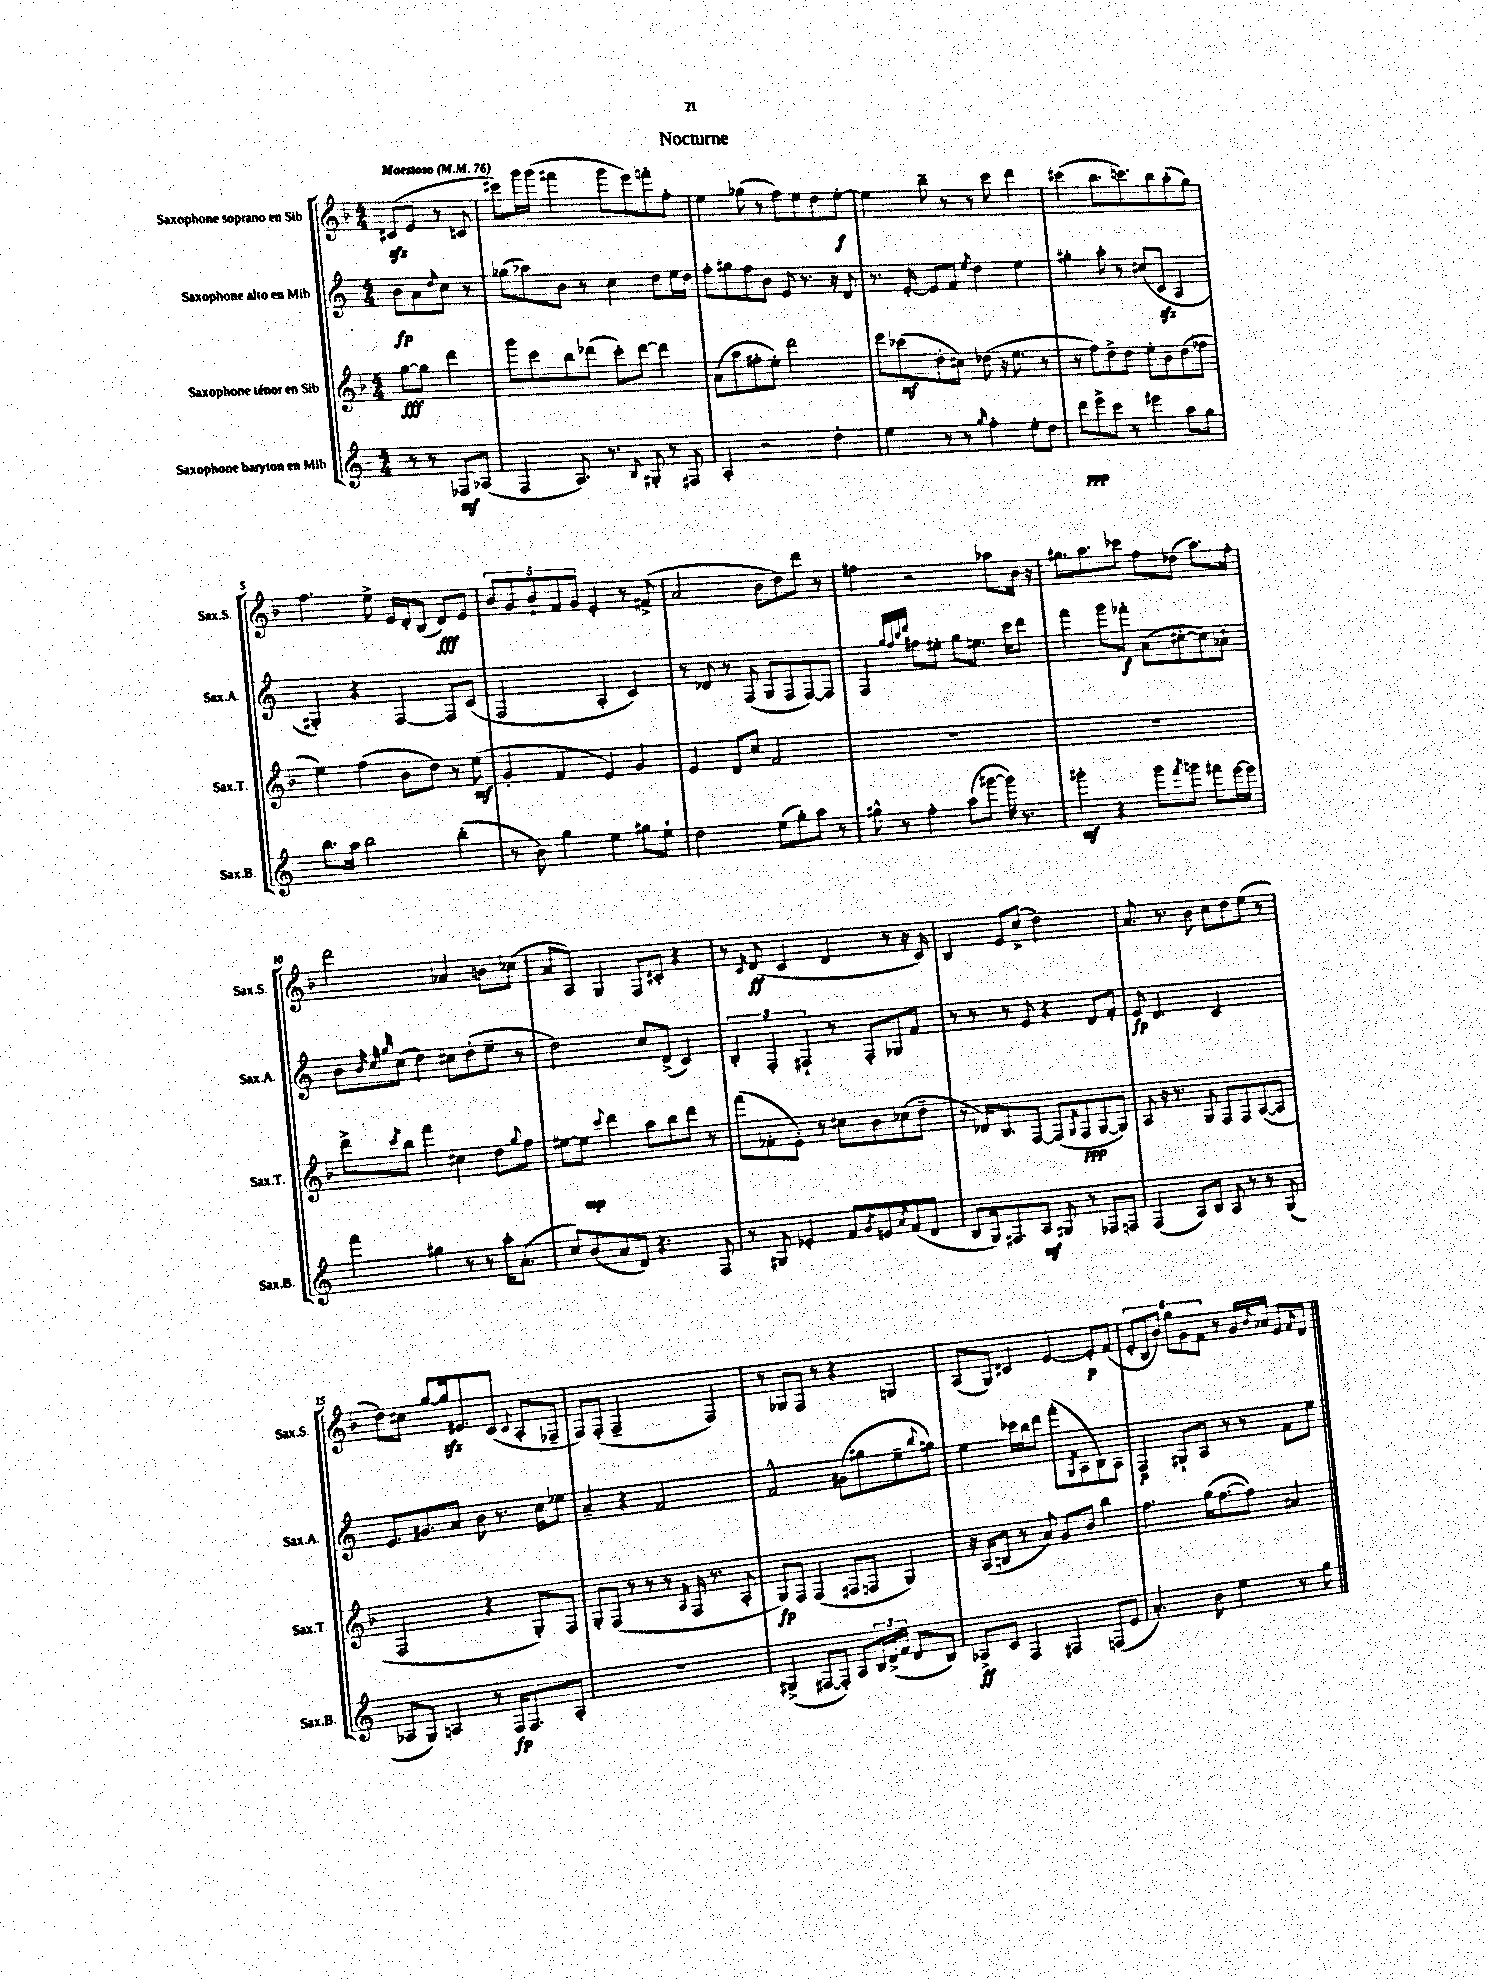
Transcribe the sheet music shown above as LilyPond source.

\header { title = "Nocturne" }
<<
\new StaffGroup <<
\new Staff = "s0" \with { instrumentName = "Saxophone soprano en Sib" shortInstrumentName = "Sax.S." } {
    \clef treble \key f \major \numericTimeSignature \time 4/4 \partial 2 \tempo "Maestoso" 4 = 76
    cis'8\sfz( e'8 r8 c'8 |
    cis'''8) g'''16 g'''16( fis'''4 g'''8 e'''8) f'''8-. f''8-. |
    e''4 ges''8( r8 f''8) e''8 d''8 e''8~-.\f |
    e''4 bes''8-- r8 r8 c'''8 d'''4 |
    cis'''4( bes''8. c'''8.) bes''8 a''8-.( g''8) |
    f''4. e''8-> e'16 d'16-. bes8( d'8\fff) e'8 |
    \tuplet 5/4 { bes'8 g'8 bes'8-! f'8 g'8 } e'4-. r8 fis'8->( |
    a'2 bes'8 d''8) d'''8 r8 |
    fis''4 r2 aes''8 bes'16 r16 |
    gis''8. a''8. ces'''8 f''8 des''8( a''8.) f''16-. |
    d'''2 aes'4 b'8 ces''8( |
    a'8 a8) g4 f8 cis'8-. r4 |
    r8 \grace { c'16 } d'8\ff( c'4 d'4 r8 r16 c'16) |
    bes4 e'8 c''8->( d''2) |
    a'8. r8. bes'8 c''8 d''8 e''8( r8 |
    d''8) cis''8 g''8~ g''16\sfz eis'8. c'8( \appoggiatura { c'8 } a8-. fes8-- |
    f8) f8-.( f2-- f4) |
    r8 ges8 f8 r8 r4 g4 |
    a8( g8) cis'4 e'4~ e'8-.\p f'8( |
    \tuplet 6/4 { e'8-. bes8 bes'8) g''8 g'8 f'8 } r8 g'16 \grace { bes'16 } aes'16 e'8 \grace { f'16 } d'8 \bar "|." |
}
\new Staff = "s1" \with { instrumentName = "Saxophone alto en Mib" shortInstrumentName = "Sax.A." } {
    \clef treble \key c \major \numericTimeSignature \time 4/4 \partial 2
    b'8\fp a'8 \grace { d''16 } c''8 r8 |
    ges''8( aes''8) b'8 r8 c''4 d''8 e''16 d''16 |
    f''8-. gis''8 f''8 b'8 e'8 r8. r16 d'8 |
    r8. e'16~-. e'8 f'8 \acciaccatura { e''8 } d''4 e''4 |
    gis''4-. a''8-. r8 cis''8( c'8\sfz a4 |
    gis4-.) r4 f4~ f8 c'8( |
    f2 a4-. c'4) |
    r8 des'8 r8 f8( g8 f8 f8~) f8 |
    f4 \grace { g''32 f''32 b''32 d'''32 } fis''8 eis''8-. g''8 e''8. c'''16 d'''8 |
    f'''4 g'''8 fes'''8-.\f a'8( cis''8~-. cis''8) aes'8-! |
    b'8 \grace { b'32 c''32 g''32 } c''8( d''4) cis''8 d''8-.( e''8-- r8 |
    d''2) c''8 d'8->( c'4) |
    \tuplet 3/2 { b4-. f4-. fis4-! } r8 fis8-. ges8 f'8 |
    r8 r8 r8 e'8 r4 d'8 f'8-. |
    e'8\fp d'4. c'2 |
    e'8. gis'8. a'8 b'8 r8. c''16 ees''8 |
    a'4-- r4 f'2 |
    f'2-^ gis'8( gis''8 e''8-- \appoggiatura { b''8 } g''8) |
    e''4 ces'''16 b''16 d'''8 f'''8-.( \acciaccatura { g8 } a8 b8) a8 |
    f4\p gis8-! a8 r8 r8 f'8 e''8 \bar "|." |
}
\new Staff = "s2" \with { instrumentName = "Saxophone ténor en Sib" shortInstrumentName = "Sax.T." } {
    \clef treble \key f \major \numericTimeSignature \time 4/4 \partial 2
    g''8~\fff g''8 d'''4 |
    g'''8 c'''8 bes''8 des'''8( c'''8-.) des'''8~ des'''4 |
    a'8( a''8 fis''8-. e''8-.) d'''2 |
    e'''8 ces'''8\mf( d''8-. cis''8) des''8( r16 e''8. r8 |
    r8 f''8) d''8-> d''8 e''8-. bes'8 d''8( fes''8 |
    e''4) f''4( bes'8 d''8) r8 e''8\mf( |
    g'4-. f'4 e'4) g'4 |
    e'4 d'8 c''8 f'2 |
    R1 |
    R1 |
    d'''8-> \acciaccatura { c'''8 } bes''8 f'''4 cis''4 d''8 \appoggiatura { g''8 } f''8 |
    eis''8~ eis''8\mp \appoggiatura { c'''8 } d'''4 a''8 bes''8 d'''8 r8 |
    f'''8( fes'8-. e'8-.) r8 cis''8 bes'8 ces''8( d''8-- |
    r8 des'16) bes8. f8~ f8( \acciaccatura { g8 } f8\ppp g8~ g8) |
    a8 r16 r8. g8 f8 f8 a8~( a8 |
    f2 r4 g8-.) f8 |
    g8-. f8( r8 r8 r8 \grace { a16 } f16 r8. a8-. |
    g8\fp) f8 f4( fis8 f8 g4) |
    r16 a16( b8 r8 a'8) g'8 bes'8 bes''4 |
    f''4. g''16( f''8.~ f''8) ais'4 \bar "|." |
}
\new Staff = "s3" \with { instrumentName = "Saxophone baryton en Mib" shortInstrumentName = "Sax.B." } {
    \clef treble \key c \major \numericTimeSignature \time 4/4 \partial 2
    r8 r8 fes8\mf aes8( |
    f4 a8.) r8. \appoggiatura { b8 } gis8-. r8 fis8 |
    a4-. r2 d''4-. |
    e''4 r8 r8 \grace { g''16 } f''4-. e''8-. d''8 |
    d'''8\ppp e'''8-> c'''8 r8 eis'''4 a''8 g''8 |
    b''8. a''16 b''2 b''4-.( |
    r8 b'8) g''4 e''4 gis''8 e''8-! |
    d''2 e''8( g''8-.) a''8 r8 |
    gis''8-^ r8 f''4-. a''8( gis'''8~ gis'''16) r8. |
    gis'''4-.\mf r4 gis'''8 \acciaccatura { f'''8 } g'''8 fis'''8 e'''16~ e'''16 |
    f'''4 gis''4 r8 r8 a''16-. a'8.-.( |
    c''8) b'8( a'8 d'8) r4. f8 |
    r8 gis8 ees'4-. f'8 \acciaccatura { g'8 } e'8 \acciaccatura { a'8 } f'8( d'8 |
    b8 g16) fis8. a8\mf gis8 r8 fes8 f8 |
    f4( a8) b8 a8 r8 r8 g8( |
    aes8 g8) a4 r8 f16\fp f8. a8-. |
    R1 |
    gis4->( fis8~ fis8-.) a8 \tuplet 3/2 { b16 d'16->( f'16 } d'8 b8) |
    aes8->\ff c'8 f4 fis4 f8( e'8 |
    a'4.-.) b'8 e''4 r8 g''8 \bar "|." |
}
>>
>>
